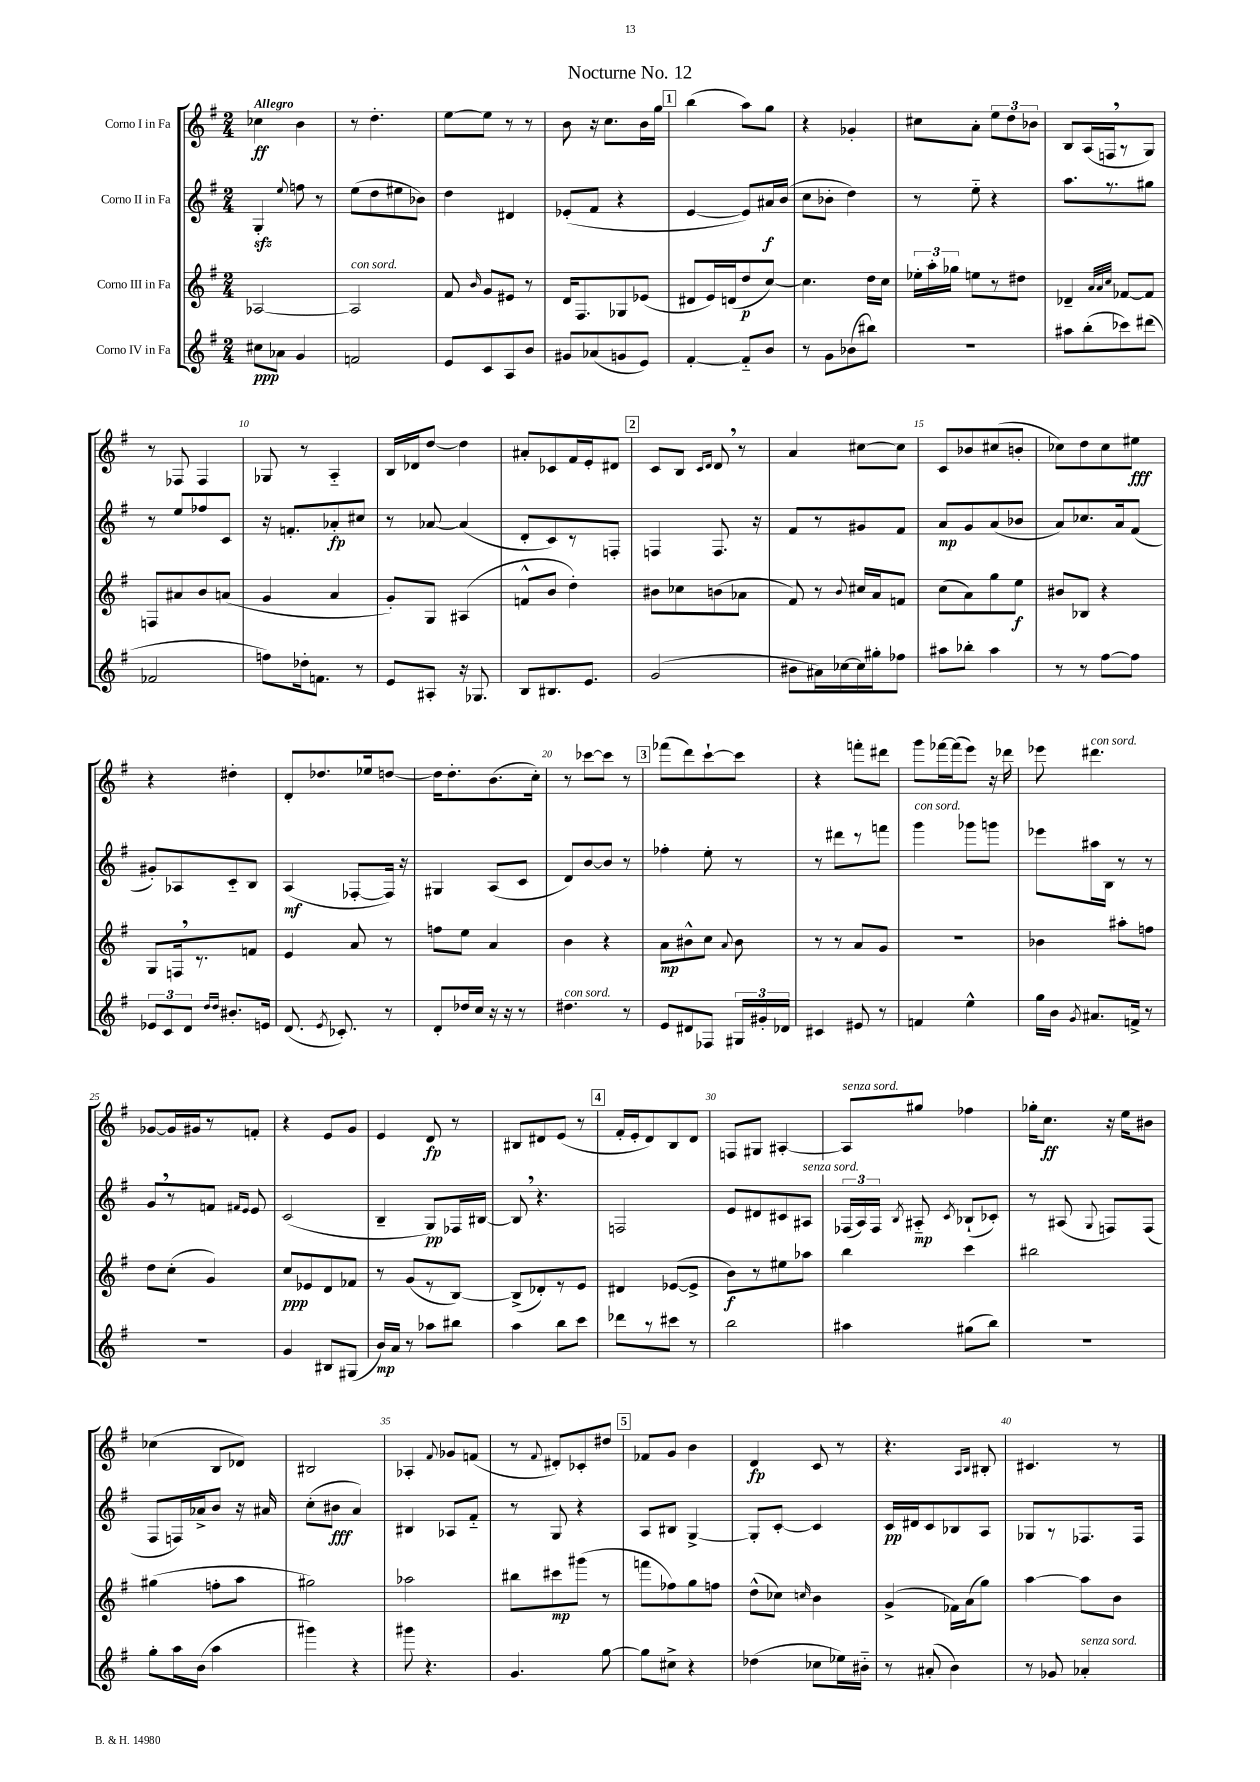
\header { title = "Nocturne No. 12" }
<<
\new StaffGroup <<
\new Staff = "s0" \with { instrumentName = "Corno I in Fa" } {
    \clef treble \key g \major \numericTimeSignature \time 2/4 \tempo "Allegro"
    \autoBeamOff ces''4\ff b'4 |
    r8 d''4.-. |
    e''8[~ e''8] r8 r8 |
    b'8 r16 c''8.[ b'16 g''16] |
    \mark \markup { \box "1" } b''4( a''8[) g''8] |
    r4 ges'4-. |
    cis''8[ a'8]-. \tuplet 3/2 { e''8[ d''8 bes'8] } |
    b8[ a16( f16 \breathe r8 g8]) |
    r8 fes8 fes4 |
    ges8 r8 a4-_ |
    b16[ des'16 d''8]~ d''4 |
    ais'8[-. ces'8 fis'16 e'16-. dis'8] |
    \mark \markup { \box "2" } c'8[ b8] \grace { c'16[ d'16] } d'8 \breathe r8 |
    a'4 cis''8[~ cis''8] |
    c'8[ bes'8 cis''8( b'8]-. |
    ces''8[) d''8 ces''8 eis''8]\fff |
    r4 dis''4-. |
    d'8[-. des''8. ees''16 d''8]~ |
    d''16[ d''8.-. b'8.( c''16]-.) |
    r8 ces'''8[~ ces'''8] r8 |
    \mark \markup { \box "3" } fes'''8[( d'''8) c'''8~-! c'''8] |
    r4 f'''8[-. dis'''8] |
    g'''8[ fes'''16~ fes'''16( e'''8]) r16 des'''16 |
    ees'''8 dis'''4.^\markup { \italic "con sord." } |
    ges'8[~ ges'16 gis'16 r8 f'8]-. |
    r4 e'8[ g'8] |
    e'4 d'8\fp r8 |
    bis8[ dis'8 e'8]( r8 |
    \mark \markup { \box "4" } fis'16[-. e'16-. d'8) b8 d'8] |
    f8[ gis8] ais4~-. |
    ais8[^\markup { \italic "senza sord." } gis''8] fes''4 |
    ges''16[-. c''8.]\ff r16 e''16[ bis'8] |
    ces''4( b8[ des'8]) |
    bis2 |
    aes4-. \appoggiatura { fis'8 } ges'8[ f'8]( |
    r8 \appoggiatura { fis'8 } dis'8[-.) ces'8-. dis''8] |
    \mark \markup { \box "5" } fes'8[ g'8] b'4 |
    d'4\fp c'8 r8 |
    r4. \grace { a16[ b16] } bis8-. |
    cis'4. r8 \bar "|." |
}
\new Staff = "s1" \with { instrumentName = "Corno II in Fa" } {
    \clef treble \key g \major \numericTimeSignature \time 2/4
    \autoBeamOff g4-.\sfz \appoggiatura { e''8 } f''8 r8 |
    e''8[( d''8 eis''8 bes'8]) |
    d''4 dis'4 |
    ees'8[-.( fis'8] r4 |
    \mark \markup { \box "1" } e'4~ e'8[) ais'16\f b'16]( |
    c''8[ bes'8]-. d''4) |
    r8 e''8-_ r4 |
    a''8.[ r8. gis''8] |
    r8 e''8[ fes''8 c'8] |
    r16 f'8.[-. aes'8-.\fp cis''8] |
    r8 aes'8~ aes'4( |
    d'8[-. c'8) r8 f8]-. |
    \mark \markup { \box "2" } f4 f8. r16 |
    fis'8[ r8 gis'8 fis'8] |
    a'8[\mp g'8 a'8( bes'8] |
    a'8[) ces''8. a'16 fis'8]( |
    gis'8[-.) aes8 c'8-_ b8] |
    a4\mf( fes8[~-. fes16]) r16 |
    gis4 a8[( c'8] |
    d'8[) b'8~ b'8] r8 |
    \mark \markup { \box "3" } fes''4-. e''8-. r8 |
    r8 dis'''8[ r8 f'''8] |
    g'''4^\markup { \italic "con sord." } ges'''8[ g'''8] |
    ees'''8[ ais''16 b16] r8 r8 |
    g'8[ \breathe r8 f'8] \grace { fis'16[ e'16] } e'8 |
    c'2( |
    b4-- g8[\pp) fes16 bis16]~ |
    bis8 \breathe r4. |
    \mark \markup { \box "4" } f2 |
    e'8[ dis'8 cis'8 ais8]^\markup { \italic "senza sord." } |
    \tuplet 3/2 { fes16[( a16) fes16] } \acciaccatura { b8 } ais8-_\mp \acciaccatura { c'8 } bes8[-!( ces'8]-.) |
    r8 ais8( \appoggiatura { g8 } f8[) f8]( |
    fis8[ f16) aes'16-> b'8] r16 ais'16 |
    c''8[-.( bis'8]\fff a'4) |
    bis4 aes8[ fis'8]-_ |
    r8 g8 r4 |
    \mark \markup { \box "5" } a8[ bis8] g4~-> |
    g8[-. c'8]~-. c'4 |
    c'16[\pp dis'16 c'8 bes8 a8] |
    ges8[ r8 fes8. fes16] \bar "|." |
}
\new Staff = "s2" \with { instrumentName = "Corno III in Fa" } {
    \clef treble \key g \major \numericTimeSignature \time 2/4
    \autoBeamOff aes2~ |
    aes2^\markup { \italic "con sord." } |
    fis'8 \grace { b'16 } g'8[ eis'8] r8 |
    d'16[ fis8. ges8 ees'8]( |
    \mark \markup { \box "1" } dis'8[ e'16) d'16( d''8\p c''8]~) |
    c''4. d''16[ c''16] |
    \tuplet 3/2 { ees''16[-. a''16-. ges''16] } e''8[ r8 dis''8] |
    des'4-- \grace { a'32[ a'32 c''32] } fes'8[~ fes'8] |
    f8[ ais'8 b'8 a'8]( |
    g'4 a'4 |
    g'8[-.) g8] ais4( |
    f'8[-^ b'8] d''4-.) |
    \mark \markup { \box "2" } bis'8[ ces''8 b'8( aes'8] |
    fis'8) r8 \appoggiatura { b'8 } cis''16[ a'16 f'8] |
    c''8[( a'8) g''8 e''8]\f |
    bis'8[ bes8] r4 |
    g8[ f16 \breathe r8. f'8] |
    e'4 a'8 r8 |
    f''8[ e''8] a'4 |
    b'4 r4 |
    \mark \markup { \box "3" } a'8[\mp bis'8-^ c''8] \appoggiatura { a'8 } bis'8 |
    r8 r8 a'8[ g'8] |
    R2 |
    bes'4 ais''8[-. f''8] |
    d''8[ c''8]-.( g'4) |
    c''8[\ppp ees'8 d'8 fes'8] |
    r8 g'8[( r8 b8]~) |
    b8[->( des'8-.) r8 e'8] |
    \mark \markup { \box "4" } dis'4 ees'8[~( ees'8]-> |
    b'8[\f) r8 eis''8 aes''8] |
    b''4 c'''4 |
    bis''2 |
    gis''4( f''8[-. a''8] |
    gis''2) |
    aes''2 |
    bis''8[ cis'''8\mp gis'''8]( r8 |
    \mark \markup { \box "5" } f'''8[ fes''8) g''8 f''8] |
    d''8[-^( ces''8]) \grace { c''16 } b'4 |
    g'4->( fes'16[) a'16( g''8]) |
    a''4~ a''8[ b'8] \bar "|." |
}
\new Staff = "s3" \with { instrumentName = "Corno IV in Fa" } {
    \clef treble \key g \major \numericTimeSignature \time 2/4
    \autoBeamOff cis''8[\ppp aes'8] g'4 |
    f'2 |
    e'8[ c'8 a8 b'8] |
    gis'8[ aes'8( g'8 e'8]) |
    \mark \markup { \box "1" } fis'4~-. fis'8[-_ b'8] |
    r8 g'8[ bes'8( bis''8]) |
    R2 |
    ais''8[ b''8-.( ces'''8) dis'''8]( |
    fes'2 |
    f''8[) des''16-. f'8.] r8 |
    e'8[ ais8]-. r16 ges8. |
    b8[ bis8. e'8.] |
    \mark \markup { \box "2" } g'2( |
    bis'8[ ais'16) ces''16~ ces''16 gis''16-. fes''8] |
    ais''8[ bes''8]-. ais''4 |
    r8 r8 fis''8[~ fis''8] |
    \tuplet 3/2 { ees'8[ c'8 d'8] } \grace { d''16[ d''16] } bis'8.[-. e'16] |
    d'8.( \acciaccatura { e'8 } ces'8.-.) r8 |
    d'8[-. des''16 c''16] r16 r16 r8 |
    dis''4.^\markup { \italic "con sord." } r8 |
    \mark \markup { \box "3" } e'8[ dis'8 fes8] \tuplet 3/2 { gis16[ gis'16-. des'16] } |
    cis'4 eis'8 r8 |
    f'4 e''4-^ |
    g''16[ b'16] \acciaccatura { g'8 } ais'8.[ f'16]-> r8 |
    R2 |
    g'4 bis8[ gis8]( |
    b'16[\mp) a'16] r8 aes''8[ bis''8] |
    a''4 b''8[ c'''8] |
    \mark \markup { \box "4" } des'''8[ r8 cis'''8] r8 |
    b''2 |
    ais''4 gis''8[( b''8]) |
    R2 |
    g''8[-. a''16 b'16]( a''4 |
    gis'''4) r4 |
    gis'''8 r4. |
    g'4. g''8~ |
    \mark \markup { \box "5" } g''8[ cis''8]-> r4 |
    des''4( ces''8[ ees''16) bis'16]-_ |
    r8 ais'8-.( b'4) |
    r8 ges'8 aes'4-.^\markup { \italic "senza sord." } \bar "|." |
}
>>
>>
\layout { \context { \Score \override BarNumber.break-visibility = ##(#f #t #t) barNumberVisibility = #(every-nth-bar-number-visible 5) } }
